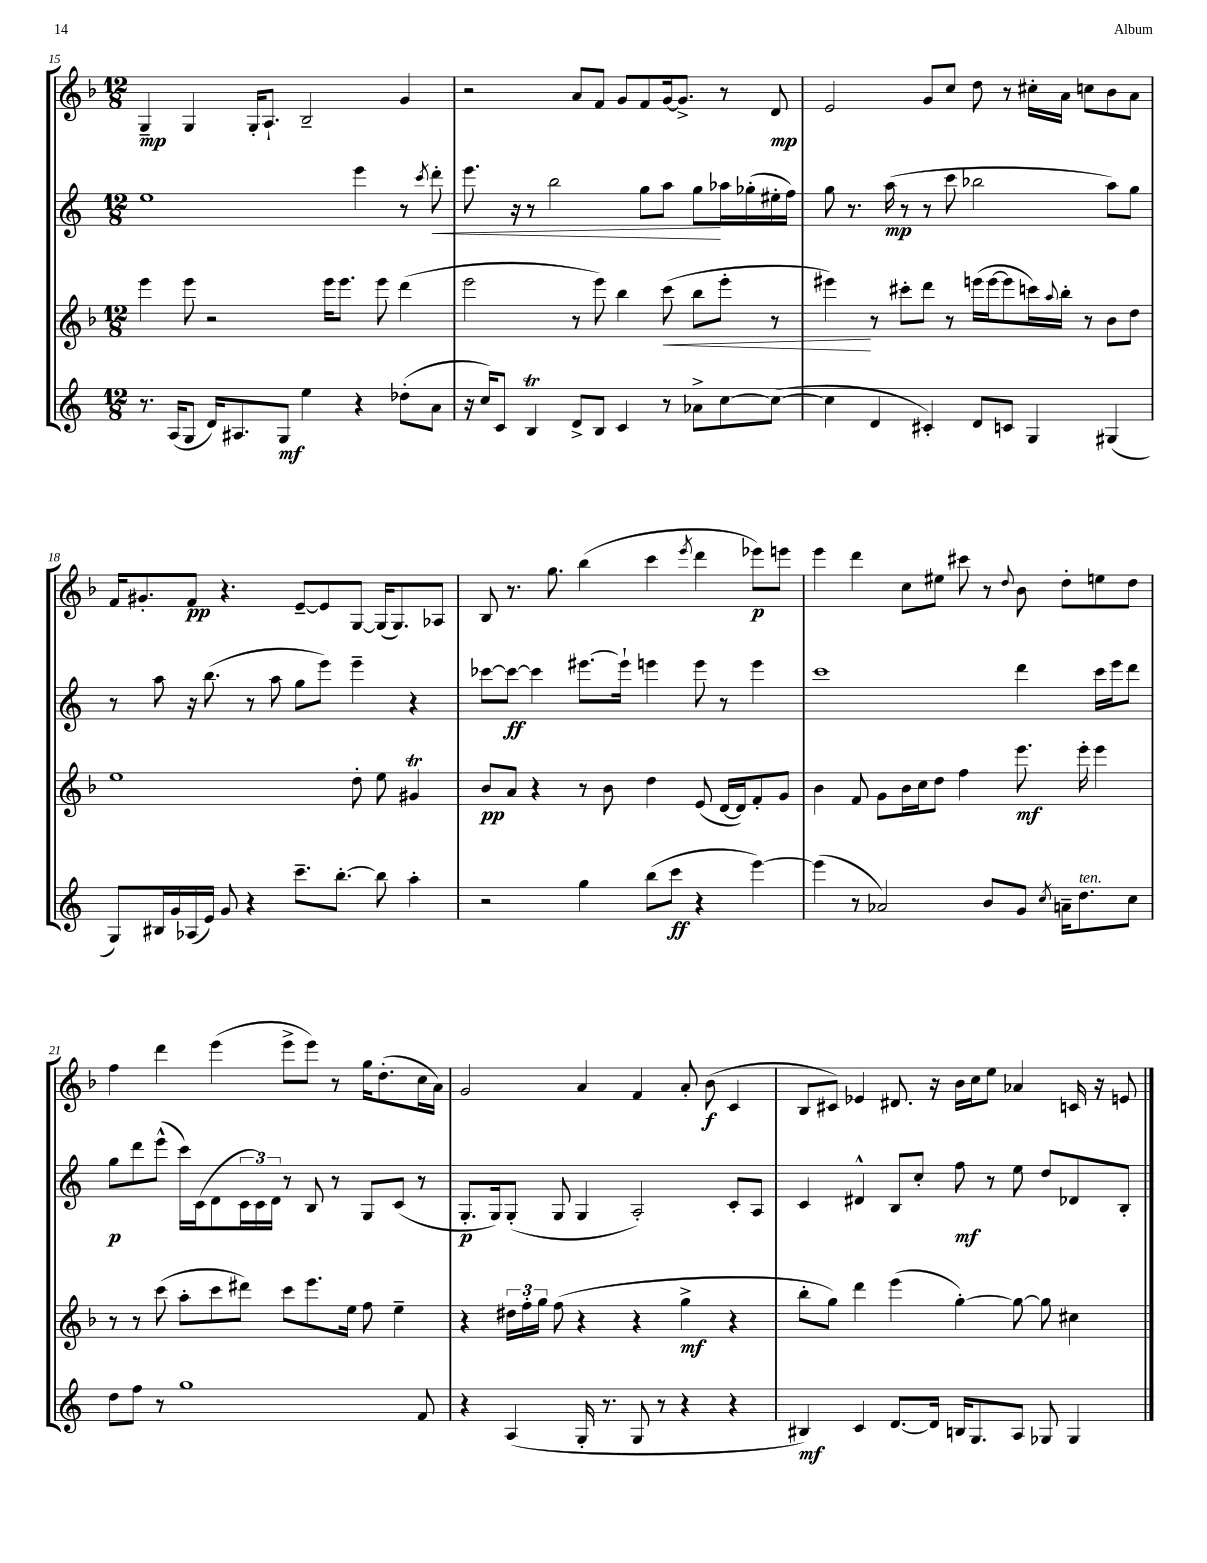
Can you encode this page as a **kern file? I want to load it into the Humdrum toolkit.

**kern	**dynam	**kern	**dynam	**kern	**dynam	**kern	**dynam
*part4	*part4	*part3	*part3	*part2	*part2	*part1	*part1
*staff4	*staff4	*staff3	*staff3	*staff2	*staff2	*staff1	*staff1
*clefG2	*	*clefG2	*	*clefG2	*	*clefG2	*
*k[]	*	*k[b-]	*	*k[]	*	*k[b-]	*
*M12/8	*	*M12/8	*	*M12/8	*	*M12/8	*
=15	=15	=15	=15	=15	=15	=15	=15
8.r	.	4eee\	.	1ee	.	4G~/	mp
(16A/KL	.	.	.	.	.	.	.
8G/J	.	8eee\	.	.	.	4G/	.
16d/KL)	.	2r	.	.	.	.	.
8.A#X/	.	.	.	.	.	.	.
.	.	.	.	.	.	16G'/KL	.
.	.	.	.	.	.	8.A`/J	.
8G/J	mf	.	.	.	.	.	.
4ee\	.	.	.	.	.	2B-~/	.
.	.	16eee\KL	.	.	.	.	.
.	.	8.eee\J	.	.	.	.	.
4r	.	.	.	4eee\	.	.	.
.	.	8eee\	.	.	.	.	.
(8dd-X'\L	.	(4ddd\	.	8r	.	4g/	.
.	.	.	.	8qccc/	.	.	.
!	!	!	!	!	!LO:HP:b	!	!
8a\J	.	.	.	8ddd'\	<	.	.
=16	=16	=16	=16	=16	=16	=16	=16
16r	.	2eee\	.	8.eee\	.	2r	.
16cc/KL)	.	.	.	.	.	.	.
8c/J	.	.	.	.	.	.	.
.	.	.	.	16r	.	.	.
4Bt/	.	.	.	8r	.	.	.
.	.	.	.	2bb\	.	.	.
8d^/L	.	8r	.	.	.	8a/L	.
8B/J	.	8eee\)	.	.	.	8f/J	.
4c/	.	4bb-\	.	.	.	8g/L	.
.	.	.	.	8gg\L	.	8f/	.
!	!	!	!LO:HP:b	!	!	!	!
8r	.	(8ccc\	<	8aa\J	.	[16g/k	.
.	.	.	.	.	.	8.g^/J]	.
8a-X^\L	.	8bb-\L	.	8gg\L	.	.	.
[8cc\	.	8eee'\J	.	16aa-X\L	[	8r	.
.	.	.	.	(16gg-X'\	.	.	.
(8cc\J_	.	8r	.	16ee#X'\	.	8d/	mp
.	.	.	.	16ff\JJ)	.	.	.
=17	=17	=17	=17	=17	=17	=17	=17
4cc\]	.	4eee#X\)	.	8gg\	.	2e/	.
.	.	.	.	8.r	.	.	.
4d/	.	8r	[	.	.	.	.
.	.	.	.	(16aa\	mp	.	.
.	.	8ccc#X'\L	.	8r	.	.	.
4c#X'/)	.	8ddd\J	.	8r	.	8g/L	.
.	.	8r	.	8ccc\	.	8cc/J	.
8d/L	.	(16eeen\LL	.	2bb-X\	.	8dd\	.
.	.	[16eee\J	.	.	.	.	.
8cn/J	.	8eee\]	.	.	.	8r	.
4G/	.	16cccn\L)	.	.	.	16cc#X'\LL	.
.	.	8qqaa/	.	.	.	.	.
.	.	16bb-'\JJ	.	.	.	16a\JJ	.
.	.	8r	.	.	.	8ccn\L	.
(4G#X/	.	8b-\L	.	8aa\L)	.	8b-\	.
.	.	8dd\J	.	8gg\J	.	8a\J	.
!!LO:LB:g=z
=18	=18	=18	=18	=18	=18	=18	=18
8G/L)	.	1ee	.	8r	.	16f/KL	.
.	.	.	.	.	.	8.g#X'/	.
16B#X/L	.	.	.	8aa\	.	.	.
16g/	.	.	.	.	.	.	.
(16A-X/	.	.	.	16r	.	8f/J	pp
16e/JJ)	.	.	.	(8.bb\	.	.	.
8g/	.	.	.	.	.	4.r	.
4r	.	.	.	8r	.	.	.
.	.	.	.	8aa\	.	.	.
8.ccc~\L	.	.	.	8gg\L	.	[8e~/L	.
.	.	.	.	8eee\J)	.	8e/]	.
[8.bb'\J	.	.	.	.	.	.	.
.	.	8dd'\	.	4eee~\	.	[8G/J	.
8bb\]	.	8ee\	.	.	.	(16G/KL]	.
.	.	.	.	.	.	8.G/)	.
4aa'\	.	4g#Xt/	.	4r	.	.	.
.	.	.	.	.	.	8A-X/J	.
=19	=19	=19	=19	=19	=19	=19	=19
2r	.	8b-/L	pp	[8ccc-X\L	.	8B-/	.
.	.	8a/J	.	8ccc-\J_	ff	8.r	.
.	.	4r	.	4ccc-\]	.	.	.
.	.	.	.	.	.	8.gg\	.
4gg\	.	8r	.	[8.eee#X\L	.	(4bb-\	.
.	.	8b-\	.	.	.	.	.
.	.	.	.	16eee#`\Jk]	.	.	.
(8bb\L	.	4dd\	.	4eeen\	.	4ccc\	.
8ccc\J	ff	.	.	.	.	.	.
.	.	.	.	.	.	8qeee/	.
4r	.	(8e/	.	8eee\	.	4ddd\	.
.	.	[16d/LL	.	8r	.	.	.
.	.	16d/J])	.	.	.	.	.
[4eee\)	.	8f'/	.	4eee\	.	8eee-X\L)	p
.	.	8g/J	.	.	.	8eeen\J	.
=20	=20	=20	=20	=20	=20	=20	=20
(4eee\]	.	4b-\	.	1ccc	.	4eee\	.
8r	.	8f/	.	.	.	4ddd\	.
2a-X/)	.	8g\L	.	.	.	.	.
.	.	16b-\L	.	.	.	8cc\L	.
.	.	16cc\J	.	.	.	.	.
.	.	8dd\J	.	.	.	8ee#X\J	.
.	.	4ff\	.	.	.	8ccc#X\	.
8b/L	.	.	.	.	.	8r	.
.	.	.	.	.	.	8qqdd/	.
8g/J	.	8.eee\	mf	4ddd\	.	8b-\	.
8qcc/	.	.	.	.	.	.	.
16an~\KL	.	.	.	.	.	8dd'\L	.
!LO:TX:a:i:t=ten.	!	!	!	!	!	!	!
8.dd\	.	16eee'\	.	.	.	.	.
.	.	4eee\	.	16ccc\LL	.	8een\	.
.	.	.	.	16eee\J	.	.	.
8cc\J	.	.	.	8ddd\J	.	8dd\J	.
!!LO:LB:g=z
=21	=21	=21	=21	=21	=21	=21	=21
8dd\L	.	8r	.	8gg\L	p	4ff\	.
8ff\J	.	8r	.	8ddd\	.	.	.
8r	.	(8ccc\	.	(8eee^^\J	.	4ddd\	.
1gg	.	8aa'\L	.	16ccc\LL)	.	.	.
.	.	.	.	(16c\J	.	.	.
.	.	8ccc\	.	8d\	.	(4eee\	.
.	.	8ddd#X\J)	.	24c\L	.	.	.
.	.	.	.	24c\)	.	.	.
.	.	.	.	24d\JJ	.	.	.
.	.	8ccc\L	.	8r	.	8eee^\L	.
.	.	8.eee\	.	8B/	.	8eee\J)	.
.	.	.	.	8r	.	8r	.
.	.	16ee\Jk	.	.	.	.	.
.	.	8ff\	.	8G/L	.	16gg\KL	.
.	.	.	.	.	.	(8.dd'\	.
.	.	4ee~\	.	(8c/J	.	.	.
8f/	.	.	.	8r	.	16cc\L	.
.	.	.	.	.	.	16a\JJ)	.
=22	=22	=22	=22	=22	=22	=22	=22
4r	.	4r	.	8.G'/L	p	2g/	.
.	.	.	.	16G/k)	.	.	.
(4A/	.	24dd#X\LL	.	(8G'/J	.	.	.
.	.	24ff'\	.	.	.	.	.
.	.	24gg\JJ	.	.	.	.	.
.	.	(8ff\	.	8G/	.	.	.
16G'/	.	4r	.	4G/	.	4a/	.
8.r	.	.	.	.	.	.	.
8G/	.	4r	.	2A'/)	.	4f/	.
8r	.	.	.	.	.	.	.
4r	.	4gg^\	mf	.	.	8a'/	.
.	.	.	.	.	.	(8b-\	f
4r	.	4r	.	8c'/L	.	4c/	.
.	.	.	.	8A/J	.	.	.
=23	=23	=23	=23	=23	=23	=23	=23
4B#X/)	mf	8bb-'\L	.	4c/	.	8B-/L	.
.	.	8gg\J)	.	.	.	8c#X/J)	.
4c/	.	4ddd\	.	4d#X^^/	.	4e-X/	.
[8.d/L	.	(4eee\	.	8B/L	.	8.d#X/	.
.	.	.	.	8cc'/J	.	.	.
16d/Jk]	.	.	.	.	.	16r	.
16Bn/KL	.	[4gg'\)	.	8ff\	mf	16b-\LL	.
8.G/	.	.	.	.	.	16cc\J	.
.	.	.	.	8r	.	8ee\J	.
8A/J	.	8gg\_	.	8ee\	.	4a-X/	.
8G-X/	.	8gg\]	.	8dd/L	.	.	.
4G-/	.	4cc#X\	.	8d-X/	.	16cn/	.
.	.	.	.	.	.	16r	.
.	.	.	.	8B'/J	.	8en/	.
==	==	==	==	==	==	==	==
*-	*-	*-	*-	*-	*-	*-	*-
